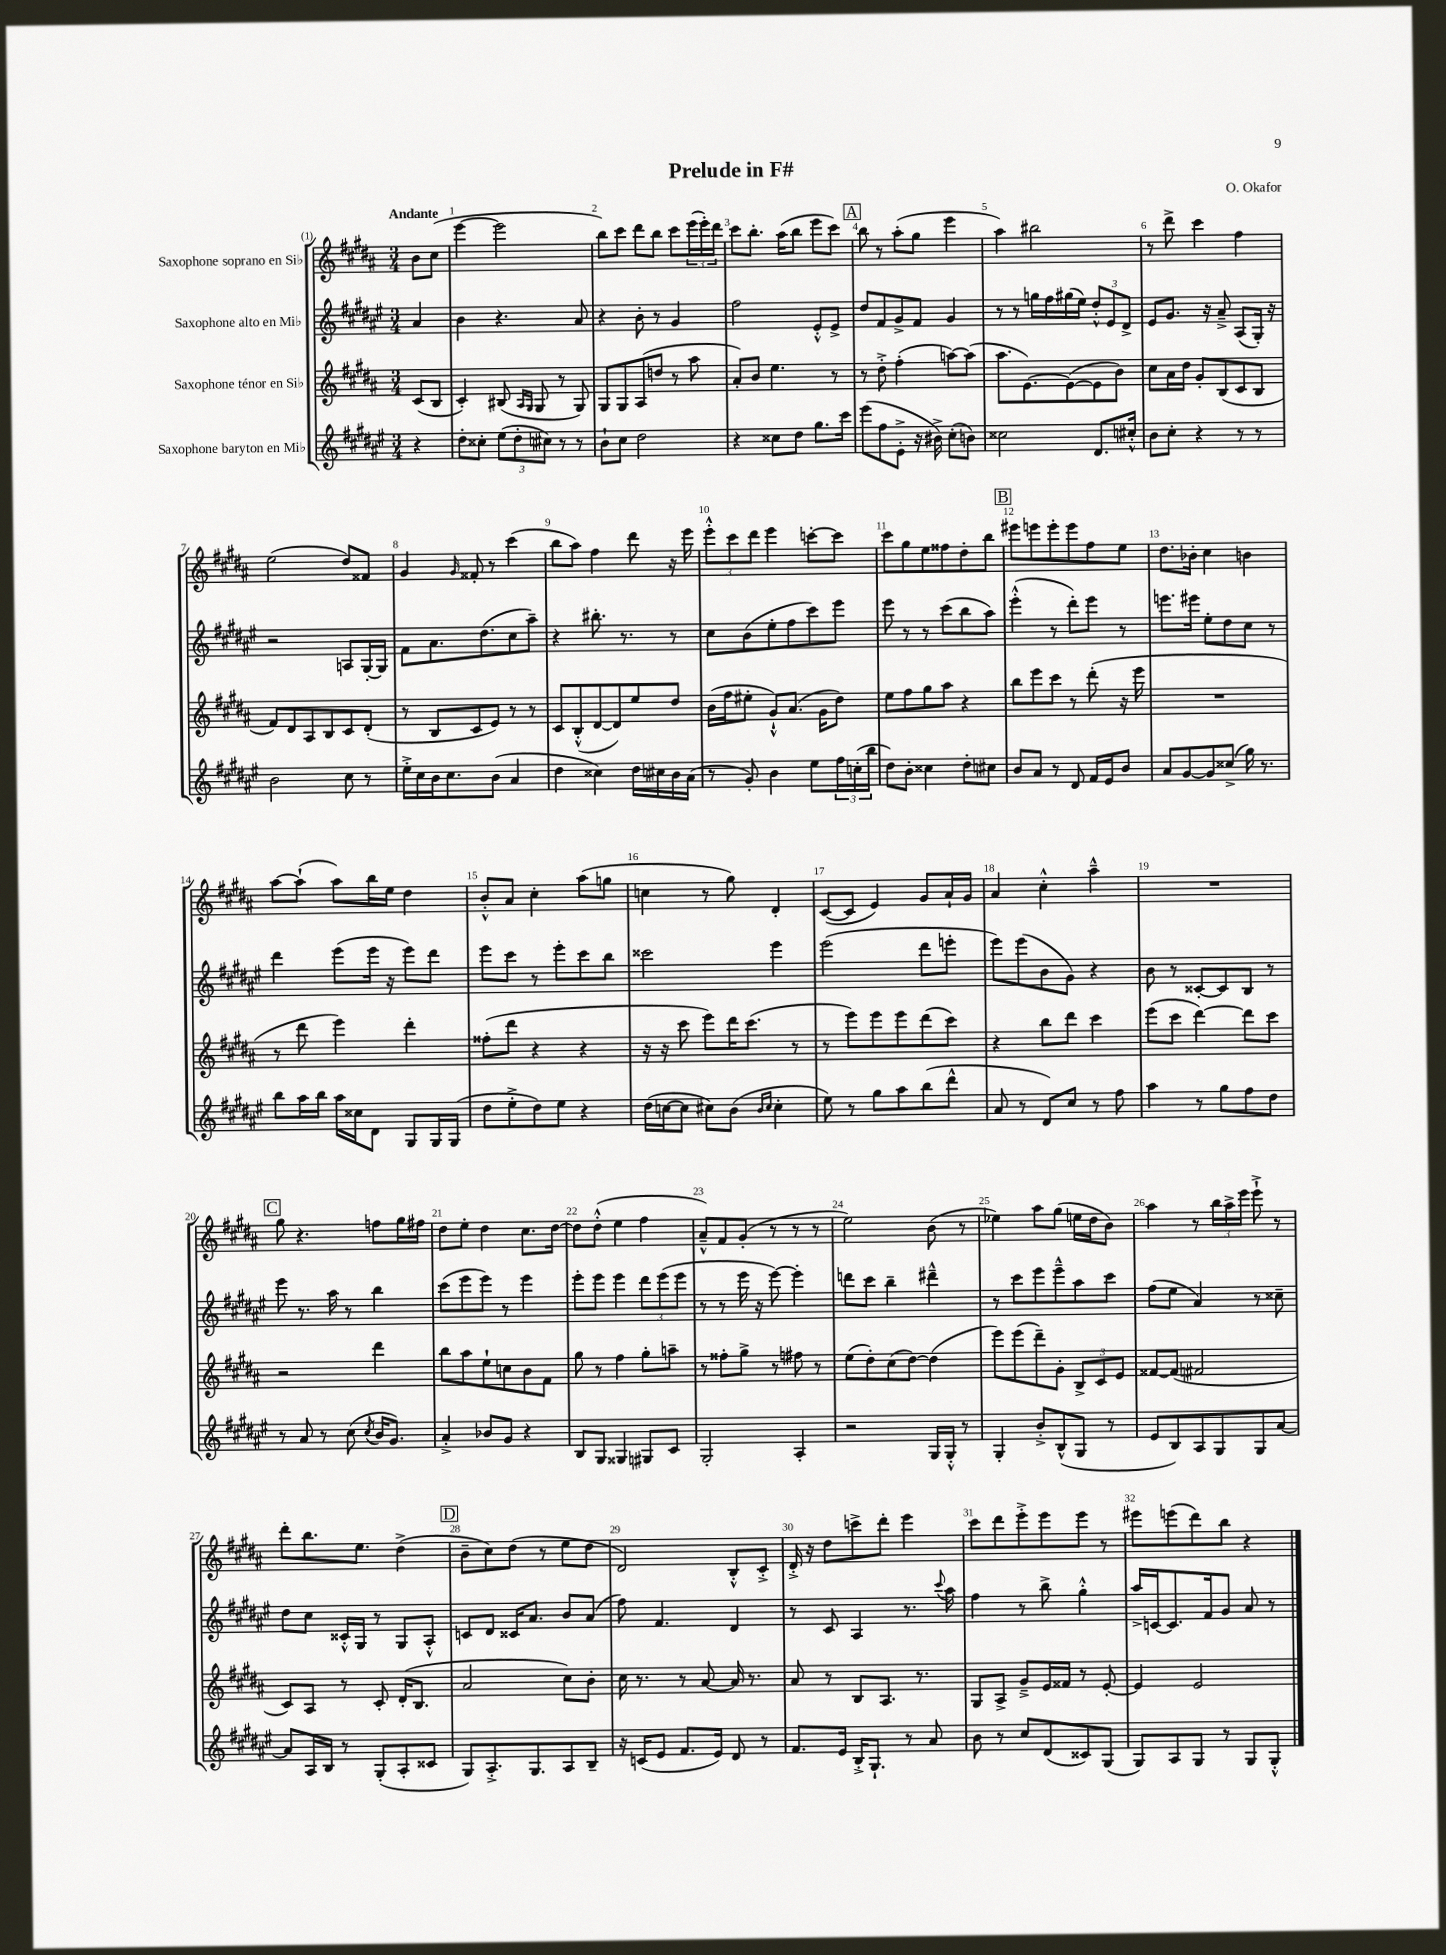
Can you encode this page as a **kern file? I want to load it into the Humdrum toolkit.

**kern	**kern	**kern	**kern
*part4	*part3	*part2	*part1
*staff4	*staff3	*staff2	*staff1
*I"Saxophone baryton en Mi♭	*I"Saxophone ténor en Si♭	*I"Saxophone alto en Mi♭	*I"Saxophone soprano en Si♭
*clefG2	*clefG2	*clefG2	*clefG2
*k[f#c#g#d#a#e#]	*k[f#c#g#d#a#]	*k[f#c#g#d#a#e#]	*k[f#c#g#d#a#]
*M3/4	*M3/4	*M3/4	*M3/4
=	=	=	=
!	!	!	!LO:TX:a:B:t=Andante
4r	(8c#/L	4a#/	8b\L
.	8B/J	.	(8cc#\J
=1	=1	=1	=1
8dd#'\L	4c#'/)	4b\	[4eee\
8cc##X'\J	.	.	.
(12ee#\L	(8B#X/	4.r	2eee\]
12dd#'\	.	.	.
.	16qqA#/LL	.	.
.	16qqG#/JJ	.	.
.	8G#/	.	.
12cc#X\J)	.	.	.
8r	8r	.	.
8r	8G#/)	8a#/	.
=2	=2	=2	=2
8b`\L	8G#/L	4r	8bb\L)
8cc#\J	8G#/	.	8ccc#\J
2dd#\	(8A#/	8b'\	8ddd#\L
.	8ddn/J	8r	8bb\J
.	8r	4g#/	8ccc#\L
.	8aa#\	.	(24eee\L
.	.	.	24eee'\)
.	.	.	24ddd#\JJ
=3	=3	=3	=3
4r	8a#'/L)	2ff#\	8ccc#\L
.	8b/J	.	8.bb'\J
8cc##X\L	4.ee\	.	.
.	.	.	(16aa#\KL
8dd#\J	.	.	8bb\J
8.gg#\L	.	8e#'^^/L	8eee\L
.	8r	8e#^/J	8ccc#\J)
16ccc#\Jk	.	.	.
!!LO:REH:place=s1:t=A
=4	=4	=4	=4
(8eee#\L	8r	8dd#/L	8bb\
8ff#\	8dd#'^\	8f#/	8r
8e#'^\J	(4ff#'\	8g#^/	(8aa#'\L
16r	.	8f#/J	8gg#\J
16b#X^\)	.	.	.
(8cc#'\L	[8aan\L)	4g#/	4eee\
8bn\J)	(8aa\J]	.	.
=5	=5	=5	=5
2cc##X\	8.aa#\L	8r	4aa#\)
.	.	8r	.
.	[8.e\)	.	.
.	.	16ggn\LL	2bb#X\
.	.	16ff#\	.
.	(8e\_	(16gg#X\	.
.	.	16ee#\JJ)	.
8.d#/L	8e\]	12dd#'^^/L	.
.	.	12e#/	.
.	8b\J)	.	.
.	.	12d#^/J	.
16cc#X'^^/Jk	.	.	.
=6	=6	=6	=6
8b\L	8cc#\L	8e#/L	8r
8cc#'\J	16a#\L	8.g#/J	8ddd#^\
.	16dd#\JJ	.	.
4r	8g#'/L	.	4ccc#\
.	.	16r	.
.	(8B/	8a#~^/	.
8r	8c#/	(8A#/L	4ff#\
8r	8B/J	16G#'/Jk)	.
.	.	16r	.
!!LO:LB:g=z
=7	=7	=7	=7
2b\	8f#/L)	2r	(2ee\
.	8d#/	.	.
.	8A#/	.	.
.	8B/	.	.
8cc#\	8c#/	8An/L	8dd#/L)
8r	(8d#'/J	[16G#'/L	8f##X/J
.	.	16G#/JJ]	.
=8	=8	=8	=8
16ee#'^\LL	8r	8f#\L	4g#/
16cc#\	.	.	.
16b\J	8B/L	8.a#\	.
8.cc#\	.	.	.
.	.	.	16qqg#/
.	8c#/	.	8f##X'/
.	.	(8.dd#\	.
(8b\J	8e/J)	.	8r
4a#/	8r	8cc#\	(4ccc#\
.	8r	8aa#~\J)	.
=9	=9	=9	=9
4dd#\	8c#/L	4r	8bb\L
.	(8B'^^/	.	8aa#\J)
4cc##X\)	[8d#/	8.bb#X'\	4ff#\
.	8d#/])	.	.
.	.	8.r	.
16dd#\LL	8ee/	.	8ddd#\
16cc#X\	.	.	.
16b\	8dd#/J	8r	16r
(16a#\JJ	.	.	16eee\
=10	=10	=10	=10
8r	(16b\LL	8cc#\L	12eee'^^\L
.	16ff#\J	.	.
.	.	.	12ccc#\
8g#'/)	8ee#X'\J	(8b\	.
.	.	.	12ddd#\J
4b\	8g#`^^/L)	8ee#'\	4eee\
.	(8.a#/J	8ff#\	.
8ee#\L	.	8ccc#\)	[8cccn'\L
.	16g#\KL	.	.
24ff#\L	8dd#\J)	8eee#\J	8ccc\J]
(24ccn'\	.	.	.
24bb\JJ	.	.	.
=11	=11	=11	=11
8dd#\L)	8ee\L	8eee#\	8ccc#\L
8b'\J	8ff#\	8r	8gg#\
4cc##X\	8gg#\	8r	8ee\
.	8aa#\J	(8ccc#\L	8ff##X\
8dd#'\L	4r	8bb\	8dd#'\
8cc#X\J	.	8aa#\J)	8bb\J
!!LO:REH:place=s1:t=B
=12	=12	=12	=12
8b/L	8bb\L	(4eee#'^^\	8eee#X\L
8a#/J	8eee\	.	8eeen\
8r	8ccc#\J	8r	8eee'\
8d#/	8r	8ddd#'\L)	8eee\
16f#/LL	(8ddd#'\	8eee#\J	8ff#\
16e#/J	.	.	.
8b/J	16r	8r	8ee\J
.	16eee\	.	.
=13	=13	=13	=13
8a#/L	2.r	8.eeen\L	8.dd#\L
[8g#/	.	.	.
.	.	16eee#X\Jk	16b-X'\Jk
8g#/]	.	8ee#'\L	4cc#\
(8cc##X^/J	.	8dd#\	.
16gg#\)	.	8cc#\J	4bn\
8.r	.	.	.
.	.	8r	.
!!LO:LB:g=z
=14	=14	=14	=14
8bb\L	8r	4ddd#\	[8aa#\L
16aa#\L	8ddd#\	.	(8aa#`\J]
16bb\JJ	.	.	.
16aa#\LL	4eee\)	(8eee#\L	8aa#\L)
16cc##X\J	.	.	.
8d#\J	.	16eee#\Jk	16bb\L
.	.	16r	16ee\JJ
8G#/L	4ddd#'\	8eee#\L)	4dd#\
16G#/L	.	8ddd#\J	.
(16G#/JJ	.	.	.
=15	=15	=15	=15
8dd#\L	(8ff##X'\L	8eee#\L	8b'^^/L
8ee#'^\	8ddd#\J	8ccc#\J	8a#/J
8dd#\)	4r	8r	4cc#'\
8ee#\J	.	8eee#'\L	.
4r	4r	8ccc#\	(8aa#\L
.	.	8bb\J	8ggn\J
=16	=16	=16	=16
(16dd#\LL	16r	2ccc##X\	4ccn\
[16ccn\J	16r	.	.
8cc\J]	8ccc#\	.	.
8cc#X\L)	8eee\L)	.	8r
(8b\J	16ddd#\K	.	8gg#\)
.	(8.ccc#\J	.	.
16qqb/LL	.	.	.
16qqcc#/JJ	.	.	.
4cc#'\	.	4eee#\	4d#'/
.	8r	.	.
=17	=17	=17	=17
8ee#\)	8r	(2eee#\	([8c#/L
8r	8eee\L)	.	8c#/J]
8gg#\L	8eee\	.	4e/)
8aa#\	8eee\	.	.
(8bb\	(8ddd#\	8ddd#\L	8g#/L
8ddd#^^\J	8ccc#\J)	8eeen'\J	16a#`/L
.	.	.	16g#/JJ
=18	=18	=18	=18
8a#/	4r	8eee#\L)	4a#/
8r	.	(8eee#\	.
8d#/L)	8bb\L	8b\	4cc#'^^\
8cc#/J	8ddd#\J	8g#\J)	.
8r	4ccc#\	4r	4aa#~^^\
8ff#\	.	.	.
=19	=19	=19	=19
4aa#\	(8eee\L	8b\	2.r
.	8ccc#\J	8r	.
8r	[4ddd#\)	[8c##X'/L	.
8gg#\L	.	8c##/]	.
8ff#\	8ddd#\L]	8B/J	.
8dd#\J	8ccc#\J	8r	.
!!LO:LB:g=z
!!LO:REH:place=s1:t=C
=20	=20	=20	=20
8r	2r	8eee#\	8gg#\
8a#/	.	8.r	4.r
8r	.	.	.
.	.	16aa#\	.
(8cc#\	.	8r	.
8qcc#/	.	.	.
16b/KL	4ddd#\	4bb\	8ffn\L
8.g#/J)	.	.	.
.	.	.	16gg#\L
.	.	.	16ff#X\JJ
=21	=21	=21	=21
4a#'^/	8bb\L	(8ccc#\L	8dd#\L
.	8aa#\	8eee#\	8ee'\J
8b-X/L	8ee`\	8eee#\J)	4dd#\
8g#/J	8ccn\	8r	.
4r	8b\	4eee#\	8.cc#\L
.	8f#\J	.	.
.	.	.	[16dd#\Jk
=22	=22	=22	=22
8B/L	8gg#\	8eee#'\L	8dd#\L]
8G#/J	8r	8eee#\J	(8dd#'^^\J
4G##X/	4ff#\	4eee#\	4ee\
8G#X/L	8gg#'\L	12ddd#\L	4ff#\
.	.	(12eee#\	.
8c#/J	8aan~\J	.	.
.	.	12eee#\J	.
=23	=23	=23	=23
2G#'/	8r	8r	8a#~^^/L)
.	8ff##X'\L	8r	8f#/
.	8gg#^\J	16eee#\	(8g#'/J
.	.	16r	.
.	8r	[8eee#\)	8r
4A#'/	8ff#X\	4eee#'\]	8r
.	8r	.	8r
=24	=24	=24	=24
2r	(8ee\L	8dddn\L	2ee\)
.	8dd#'\)	8ccc#\J	.
.	(8cc#\	4bb~\	.
.	[8dd#\J)	.	.
16G#/LL	(4dd#\]	4ddd#X~^^\	(8b\
16G#'^^/JJ	.	.	.
8r	.	.	8r
=25	=25	=25	=25
4G#'/	8eee\L)	8r	4ee-X\)
.	(8eee\	8ccc#\L	.
8b'^/L	8ddd#~\)	8eee#\	8aa#\L
(8B^^/	8g#'\J	8eee#~^^\	(8gg#\J
8G#/J	12B^/L	8aa#\	16een\LL
.	.	.	16dd#\J
.	12c#/	.	.
8r	.	8ccc#\J	8b\J)
.	12e/J	.	.
=26	=26	=26	=26
8e#/L	[8f##X/L	(8ff#\L	4aa#\
8B/)	(8f##/J]	8ee#\J	.
8A#/	2f#X/	4a#/)	8r
8G#/	.	.	24bb\LL
.	.	.	24aa#^\
.	.	.	24eee\JJ
8G#/	.	8r	8eee`^\
[8a#/J	.	8cc##X~\	8r
!!LO:LB:g=z
=27	=27	=27	=27
8a#/L]	8c#/L)	8dd#\L	8ddd#'\L
16A#/L	8A#/J	8cc#\J	8.bb\
16B/JJ	.	.	.
8r	8r	16c##X'^^/LL	.
.	.	16G#/JJ	8.ee\J
(8G#'/L	8c#'/	8r	.
8A#'/	(16d#'/KL	8G#/L	(4dd#^\
.	8.B/J	.	.
8c##X/J	.	8A#'^^/J	.
!!LO:REH:place=s1:t=D
=28	=28	=28	=28
8G#/L)	2a#/	8cn/L	8b~\L
8.A#'^/	.	8d#/J	8cc#\)
.	.	16c##X/KL	(8dd#\J
8.G#/	.	8.a#/J	.
.	.	.	8r
8A#/	8cc#\L)	8b/L	8ee\L
8B~/J	8b'\J	(8a#/J	8dd#\J
=29	=29	=29	=29
16r	16cc#\	8ff#\)	2d#/)
(16cn/KL	8.r	.	.
8e#/J	.	4.f#/	.
8.f#/L	8r	.	.
.	[8a#/	.	.
16e#/Jk)	.	.	.
8d#/	16a#/]	4d#/	8B'^^/L
.	8.r	.	.
8r	.	.	8c#'^/J
=30	=30	=30	=30
8.f#/L	8a#/	8r	16d#'^/
.	.	.	16r
.	8r	8c#/	8dd#\L
16e#/Jk	.	.	.
16B'^/KL	8B/L	4A#/	8cccn^\
8.G#`/J	.	.	.
.	8.A#/J	.	8ddd#'\J
8r	.	8.r	4eee\
.	8.r	.	.
8a#/	.	.	.
.	.	8qqccc#/	.
.	.	16aa#\	.
=31	=31	=31	=31
8b\	8G#/L	4ff#\	8ccc#\L
8r	8A#^/J	.	8ddd#\
8cc#/L	8g#~^/L	8r	8eee'^\
(8d#/	16e/L	8bb^\	8eee\
.	16f##X/JJ	.	.
8c##X/)	8r	4gg#'^^\	8eee\J
(8G#/J	[8e'/	.	8r
=32	=32	=32	=32
8G#/L)	4e/]	16aa#^/LL	8eee#X\L
.	.	[16cn/J	.
8A#/	.	8.c/]	(8eeen\
8G#/J	2e/	.	8ddd#\)
.	.	16f#/k	.
8r	.	8g#/J	8bb\J
8G#/L	.	8a#/	4r
8G#'^^/J	.	8r	.
==	==	==	==
*-	*-	*-	*-
